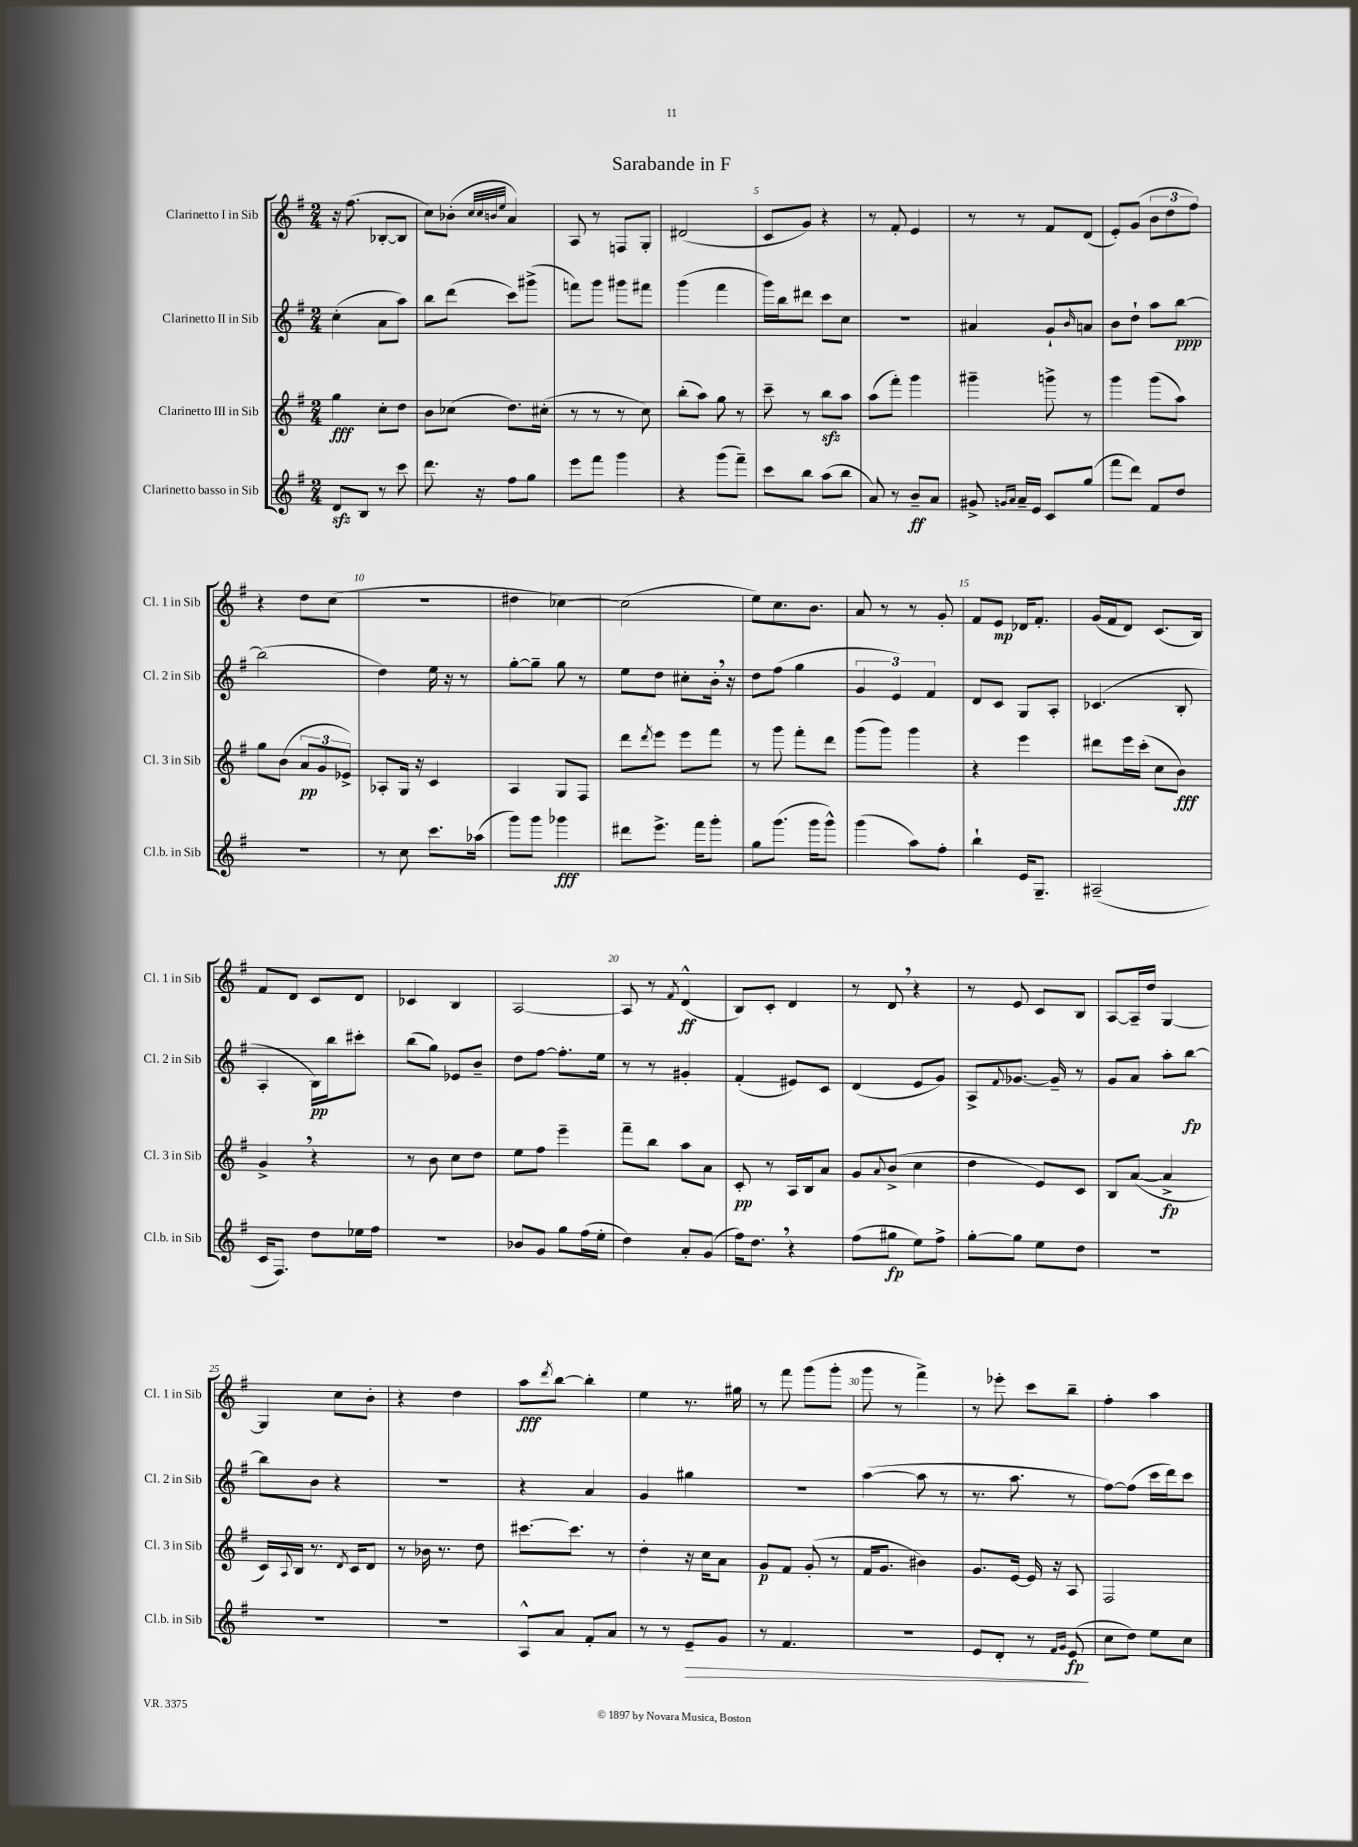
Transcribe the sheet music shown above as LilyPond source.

\header { title = "Sarabande in F" }
<<
\new StaffGroup <<
\new Staff = "s0" \with { instrumentName = "Clarinetto I in Sib" shortInstrumentName = "Cl. 1 in Sib" } {
    \clef treble \key g \major \numericTimeSignature \time 2/4
    r16 fis''8.( bes8~-. bes8 |
    c''8) bes'8-.( \grace { c''32 c''32 b'32 e''32 } a'4) |
    a8 r8 f8 g8-. |
    dis'2( |
    c'8 g'8) r4 |
    r8 fis'8-. e'4 |
    r8 r8 fis'8 d'8( |
    e'8-.) g'8( \tuplet 3/2 { b'8 d''8 fis''8) } |
    r4 d''8 c''8( |
    R2 |
    dis''4 ces''4~) |
    ces''2( |
    e''8) c''8. b'8. |
    a'8 r8 r8 g'8-. |
    fis'8 e'8\mp des'16 fis'8.-. |
    g'16( fis'16 d'8) c'8.( b16) |
    fis'8 d'8 c'8 d'8 |
    ces'4 b4 |
    a2~ |
    a8 r8 \acciaccatura { fis'8 } d'4-^\ff( |
    b8) c'8-. d'4 |
    r8 d'8 \breathe r4 |
    r8 e'8 c'8 b8 |
    a8~ a16-- d''16 g4~ |
    g4 c''8 b'8-. |
    r4 d''4 |
    a''8\fff \acciaccatura { d'''8 } b''8~ b''4-. |
    e''4 r8. gis''16 |
    r8 fis'''8 g'''8( g'''8-. |
    g'''8 r8 fis'''4->) |
    r8 ees'''8-. c'''8 b''8-- |
    fis''4-. a''4 \bar "|." |
}
\new Staff = "s1" \with { instrumentName = "Clarinetto II in Sib" shortInstrumentName = "Cl. 2 in Sib" } {
    \clef treble \key g \major \numericTimeSignature \time 2/4
    c''4-.( a'8 a''8) |
    b''8 d'''8( c'''8) gis'''8->( |
    f'''8) g'''8 gis'''8 fis'''8 |
    g'''4( fis'''4 |
    g'''16) b''16 dis'''8 c'''8 c''8 |
    R2 |
    ais'4 g'8-! \grace { b'16 } a'8 |
    b'8 d''8-! a''8 b''8~\ppp |
    b''2( |
    d''4) e''16 r16 r8 |
    g''8~-. g''8-- g''8 r8 |
    e''8 d''8 cis''8-. b'16-. \breathe r16 |
    d''8 fis''8( g''4 |
    \tuplet 3/2 { g'4 e'4) fis'4 } |
    d'8 c'8 g8 a8-. |
    ces'4.( b8-. |
    a4-. b16\pp) b''16 cis'''8-. |
    b''8( g''8) ees'8 b'8-- |
    d''8 fis''8~ fis''8.-. e''16 |
    r8 r8 gis'4-. |
    fis'4-.( eis'8) c'8 |
    d'4( e'8 g'8) |
    a8-> \appoggiatura { fis'8 } ges'8.~ ges'16-- r8 |
    g'8 a'8 a''8-. b''8~\fp |
    b''8 b'8 r4 |
    R2 |
    r4 a'4 |
    g'4 gis''4 |
    R2 |
    a''4~( a''8 r8 |
    r8. a''8. r8 |
    fis''8~) fis''8( c'''16 d'''16) c'''8 \bar "|." |
}
\new Staff = "s2" \with { instrumentName = "Clarinetto III in Sib" shortInstrumentName = "Cl. 3 in Sib" } {
    \clef treble \key g \major \numericTimeSignature \time 2/4
    g''4\fff c''8-. d''8 |
    b'8 ces''8( d''8.) cis''16-.( |
    r8 r8 r8 c''8) |
    b''8-.( a''8) g''8 r8 |
    c'''8-- r8 b''8\sfz a''8 |
    a''8( fis'''8-.) g'''4 |
    gis'''4-- g'''8-> r8 |
    g'''4 g'''8( a''8) |
    g''8 b'8( \tuplet 3/2 { a'8\pp g'8 ees'8->) } |
    aes8-. g16 r16 c'4 |
    a4 g8 fis8 |
    d'''8 \acciaccatura { d'''8 } e'''8 e'''8 fis'''8 |
    r8 g'''8 fis'''8-. d'''8 |
    g'''8( g'''8) g'''4 |
    r4 e'''4 |
    dis'''8 e'''16 c'''16-.( c''8 b'8\fff) |
    g'4-> \breathe r4 |
    r8 b'8 c''8 d''8 |
    e''8 fis''8 e'''4-- |
    fis'''8-- b''8 a''8 a'8 |
    c'8-.\pp r8 a16 b16 a'8 |
    g'8 \appoggiatura { a'8 } b'8->( c''4 |
    d''4 e'8) c'8 |
    b8 a'8~( a'4->\fp |
    c'16) \appoggiatura { a8 } b16 r8. \acciaccatura { d'8 } c'16 d'8 |
    r8 bes'16 r8. d''8 |
    cis'''8.~ cis'''8. r8 |
    d''4-. r16 c''16 a'8 |
    g'8\p fis'8 g'8-.( r8 |
    fis'16 g'8. bis'4) |
    g'8. e'16~ e'16 r16 a8 |
    fis2 \bar "|." |
}
\new Staff = "s3" \with { instrumentName = "Clarinetto basso in Sib" shortInstrumentName = "Cl.b. in Sib" } {
    \clef treble \key g \major \numericTimeSignature \time 2/4
    d'8\sfz b8 r8 c'''8 |
    d'''8. r16 fis''8 g''8 |
    e'''8 fis'''8 g'''4 |
    r4 g'''8( fis'''8--) |
    c'''8 b''8 a''8( b''8 |
    a'8) r8 b'8--\ff a'8 |
    gis'8-> \grace { g'16 a'16 } a'16-- e'16 c'8 g''8( |
    fis'''8 d'''8) fis'8 d''8 |
    r2 |
    r8 c''8 c'''8. aes''16( |
    g'''8) g'''8 ges'''4\fff |
    dis'''8 e'''8.-> fis'''16 g'''8-. |
    g''8 g'''8.( g'''16 g'''8-^) |
    g'''4( a''8) fis''8-. |
    b''4-! e'16 g8.-- |
    ais2--( |
    c'16 fis8.) d''8 ees''16 fis''16 |
    R2 |
    bes'8 g'8 g''8 fis''16( e''16-. |
    d''4) a'8-. g'8( |
    fis''16) d''8. \breathe r4 |
    fis''8( gis''8\fp e''8) fis''8-> |
    g''8~-. g''8 e''8 d''8 |
    R2 |
    R2 |
    R2 |
    a8-^ a'8 fis'8-. a'8 |
    r8 r8 e'8--\> g'8 |
    r8 fis'4. |
    r2 |
    e'8 d'8-. r8 \grace { fis'16 g'16 } e'8\fp\!( |
    c''8 d''8) e''8 c''8 \bar "|." |
}
>>
>>
\layout { \context { \Score \override BarNumber.break-visibility = ##(#f #t #t) barNumberVisibility = #(every-nth-bar-number-visible 5) } }
